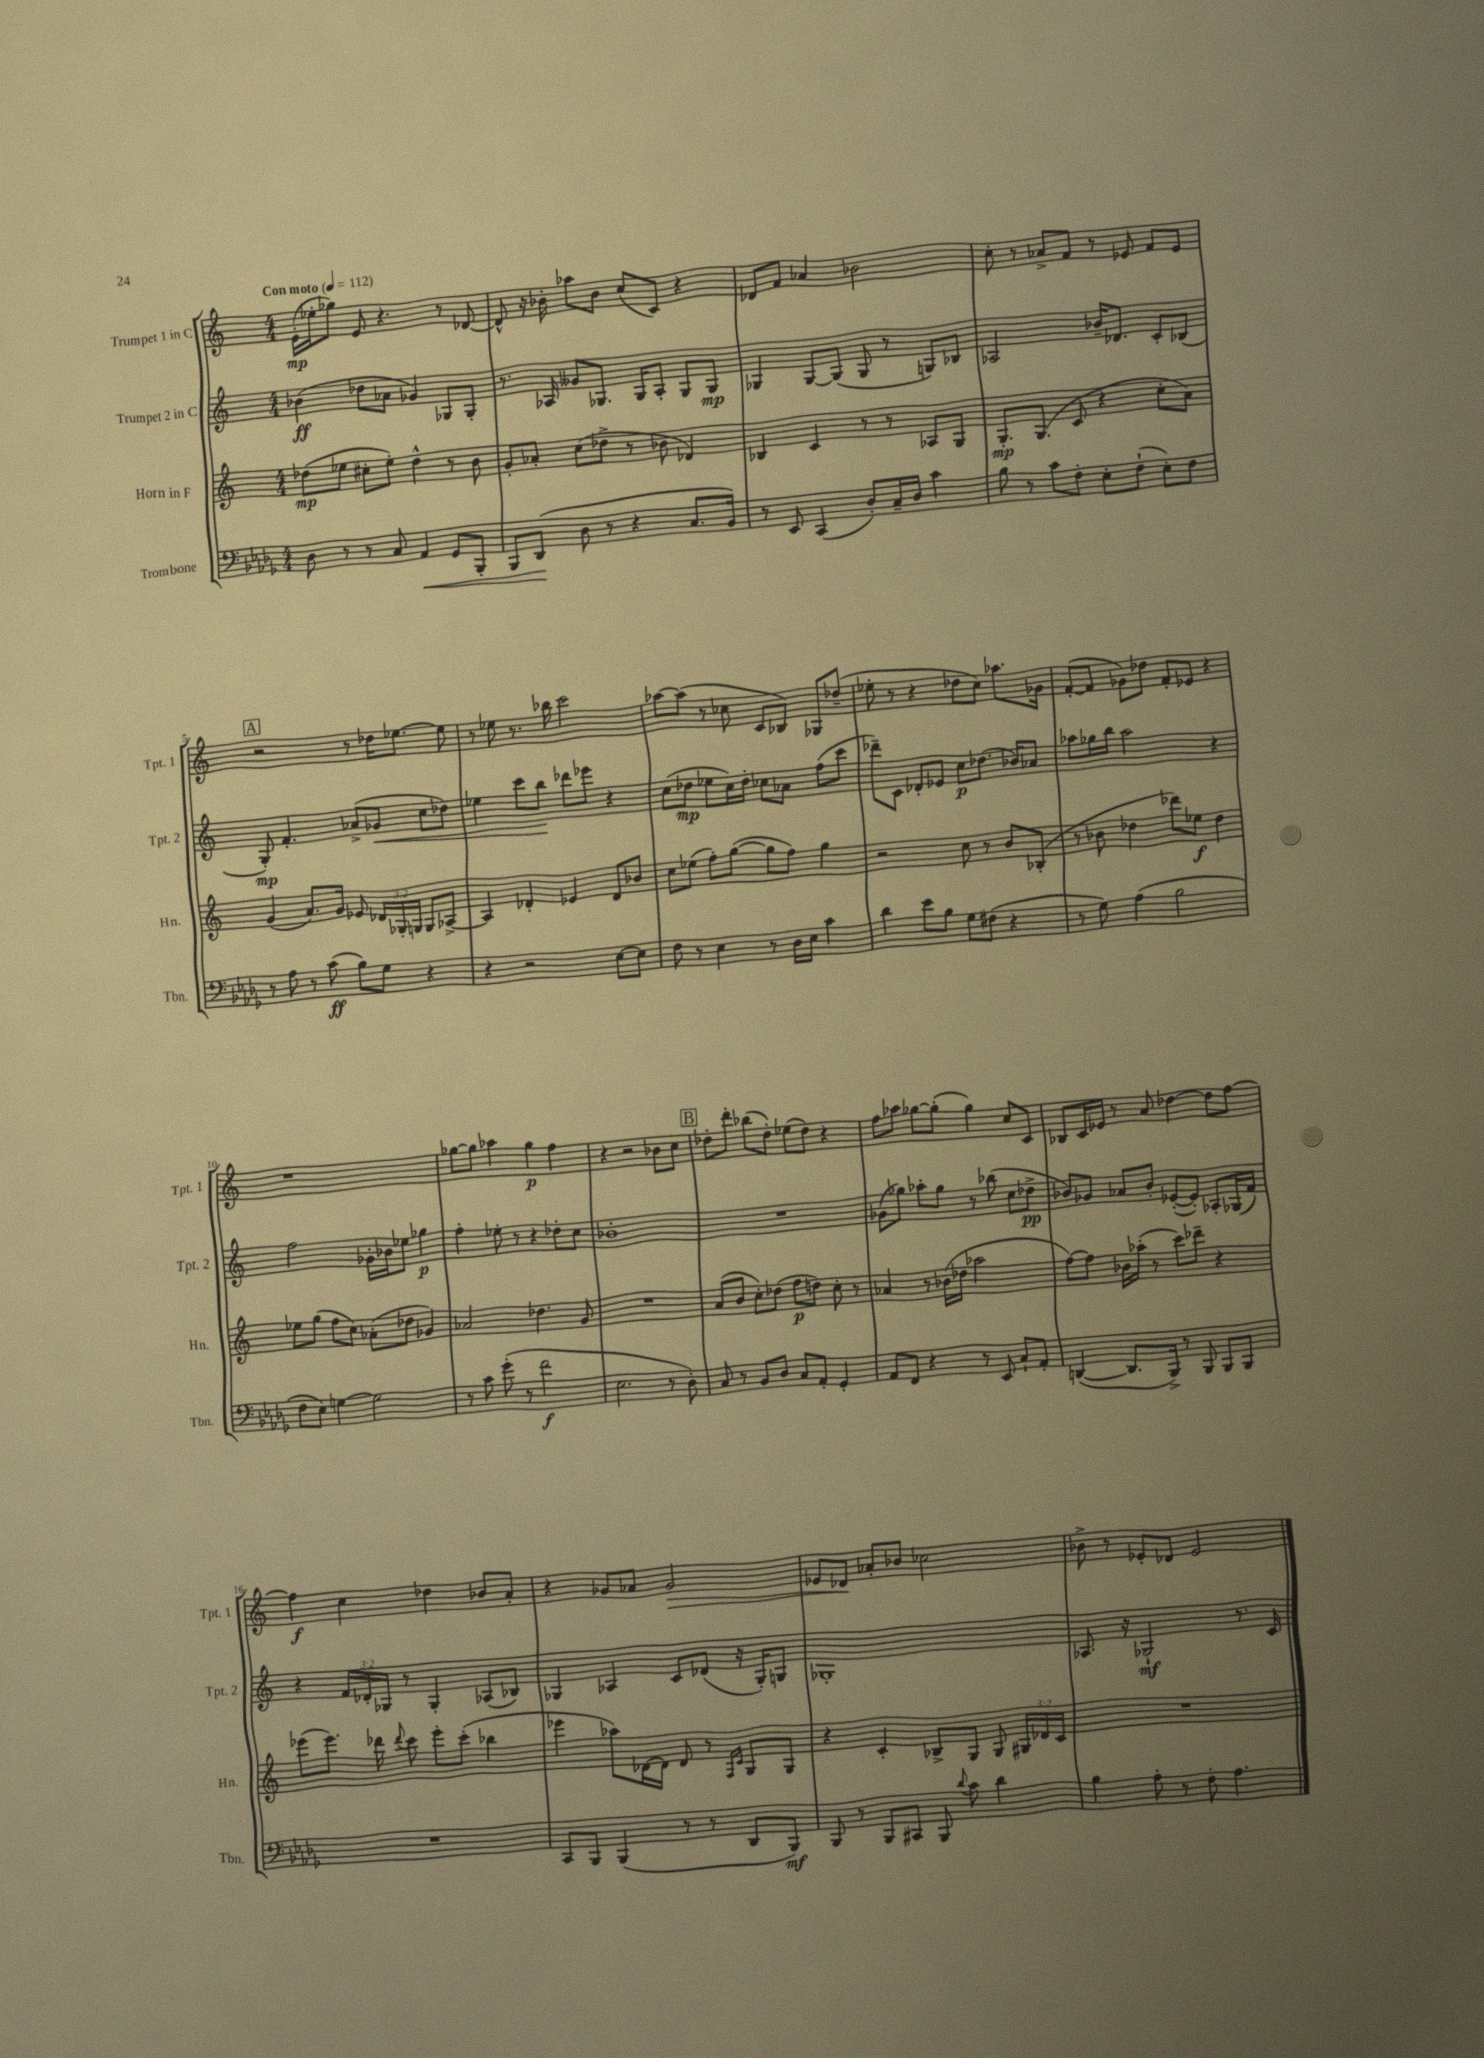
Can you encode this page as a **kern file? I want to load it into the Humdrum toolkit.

**kern	**dynam	**kern	**dynam	**kern	**dynam	**kern	**dynam
*part4	*part4	*part3	*part3	*part2	*part2	*part1	*part1
*staff4	*staff4	*staff3	*staff3	*staff2	*staff2	*staff1	*staff1
*I"Trombone	*	*I"Horn in F	*	*I"Trumpet 2 in C	*	*I"Trumpet 1 in C	*
*I'Tbn.	*	*I'Hn.	*	*I'Tpt. 2	*	*I'Tpt. 1	*
*clefF4	*	*clefG2	*	*clefG2	*	*clefG2	*
*k[b-e-a-d-g-]	*	*k[]	*	*k[]	*	*k[]	*
*M4/4	*	*M4/4	*	*M4/4	*	*M4/4	*
*MM112	*	*MM112	*	*MM112	*	*MM112	*
=1	=1	=1	=1	=1	=1	=1	=1
!	!	!	!	!	!	!LO:TX:a:B:t=Con moto	!
8D-\	.	(8dd-X\L	mp	(4b-X\	ff	(16e'\LL	mp
.	.	.	.	.	.	16ee-X'\J	.
8r	.	8ee-X\J	.	.	.	8gg-X\J)	.
8r	.	8cc#X'\L	.	8dd-X\L	.	8e/	.
8C/	.	8ee-'\J)	.	8a-X\J	.	4.r	.
!	!LO:HP:b	!	!	!	!	!	!
4AA-/	<	4dd-^^\	.	4g-X/)	.	.	.
8GG-/L	.	8r	.	8G-X/L	.	8r	.
8BBB-'/J	.	8b\	.	8G-'/J	.	[8d-X/	.
=2	=2	=2	=2	=2	=2	=2	=2
8BBB-/L	.	8g'/L	.	8.r	.	8d-^^/]	.
(8DD-/J	.	8a-X'/J	.	.	.	16r	.
.	.	.	.	16A-X/	.	16b-X'\	.
8D-\	[	(8cc\L	.	8g--X/L	.	8aa-X\L	.
8r	.	8dd-X^\J	.	8.G-X/J	.	8b-\J	.
4r	.	8r	.	.	.	(8cc/L	.
.	.	.	.	16G-/KL	.	.	.
.	.	8b-X\	.	8A-'/J	.	8c/J)	.
8.C/L	.	4d-X/)	.	8G-/L	.	4r	.
.	.	.	.	8G-/J	mp	.	.
16BB-/Jk)	.	.	.	.	.	.	.
=3	=3	=3	=3	=3	=3	=3	=3
8r	.	4B-X/	.	4G-X/	.	8d-X/L	.
8EE-/	.	.	.	.	.	8f/J	.
(4CC/	.	4c/	.	[8G-/L	.	4a-X/	.
.	.	.	.	(8G-/J]	.	.	.
8D-'/L)	.	8r	.	8G-/	.	2b-X\	.
16C~/L	.	8r	.	8r	.	.	.
16D-/JJ	.	.	.	.	.	.	.
4c\	.	8A-X/L	.	8Gn/L)	.	.	.
.	.	8G/J	.	8B-X/J	.	.	.
=4	=4	=4	=4	=4	=4	=4	=4
8B-\	.	8.G'/L	mp	2A-X/	.	8cc'\	.
8r	.	.	.	.	.	8r	.
.	.	(8.G/J	.	.	.	.	.
8c\L	.	.	.	.	.	8a-X^/L	.
8F'\J	.	8c/	.	.	.	8f/J	.
8E-'\L	.	4r	.	16b-X~/KL	.	8r	.
.	.	.	.	8.d-X/J	.	.	.
(8F`\J	.	.	.	.	.	8e-X/	.
8E-'\L)	.	8cc'\L	.	8c'/L	.	8f/L	.
8F\J	.	8a\J)	.	(8B-X/J	.	8e-/J	.
!!LO:LB:g=z
!!LO:REH:place=s1:t=A
=5	=5	=5	=5	=5	=5	=5	=5
8r	.	(4g/	.	8G'/)	mp	2r	.
8A-\	.	.	.	4.f'/	.	.	.
8r	.	8.a/L)	.	.	.	.	.
(8c\	ff	.	.	.	.	.	.
.	.	16g/Jk	.	.	.	.	.
8B-\L)	.	8e-X/	.	(8a-X^/L	.	8r	.
!	!	!	!	!	!LO:HP:b	!	!
8G-\J	.	24d-X/LL	.	8g-X/J	<	16dd-X\KL	.
.	.	24G-X'/	.	.	.	.	.
.	.	.	.	.	.	[8.ee-X\J	.
.	.	24Gn/JJ	.	.	.	.	.
4r	.	8G/L	.	8cc\L	.	.	.
.	.	[8A-X^/J	.	8dd-X\J)	.	8ee-\]	.
=6	=6	=6	=6	=6	=6	=6	=6
4r	.	4A-/]	.	4ee-X\	.	8r	.
.	.	.	.	.	.	8ee-X\	.
2r	.	4d-X'/	.	8ccc\L	.	8.r	.
.	.	.	.	8bb\J	.	.	.
.	.	.	.	.	.	16bb-X\	.
.	.	4e-X/	.	8ddd-X\L	[	2ccc\	.
.	.	.	.	8eee-X\J	.	.	.
[8E-\L	.	8d-/L	.	4r	.	.	.
8E-\J]	.	8b-X/J	.	.	.	.	.
=7	=7	=7	=7	=7	=7	=7	=7
8F\	.	8cc\L	.	(8cc\L	.	[8aa-X\L	.
8r	.	(8ee-X\J	.	8dd-X\J	mp	(8aa-\J]	.
4E-\	.	8ff'\L)	.	8ee-X\L	.	8r	.
.	.	([8gg\J	.	16cc\L)	.	8cc-X\	.
.	.	.	.	16dd-'\JJ	.	.	.
8r	.	8gg\L]	.	8cc-X\L	.	8c/L	.
16D-\LL	.	8ff\J)	.	8a-X\J	.	8B-X/J)	.
16E-\JJ	.	.	.	.	.	.	.
4c\	.	4gg\	.	(8ff\L	.	8G-X/L	.
.	.	.	.	8ccc\J	.	(8dd-X~/J	.
=8	=8	=8	=8	=8	=8	=8	=8
4d-\	.	2r	.	8ddd-X~\L)	.	8ee-X'\	.
.	.	.	.	8c\J	.	8r	.
8e-\L	.	.	.	8d-X'/L	.	4r	.
8B-\J	.	.	.	8e-X/J	.	.	.
8G-\L	.	8cc\	.	8cc\L	p	8dd-X\L	.
(8F#X\J	.	8r	.	(8.dd-X\J	.	8cc\J)	.
4r	.	8b/L	.	.	.	8.aa-X\L	.
.	.	.	.	16b-X/KL)	.	.	.
.	.	(8B-X'/J	.	8a-X/J	.	.	.
.	.	.	.	.	.	16g-X\Jk	.
=9	=9	=9	=9	=9	=9	=9	=9
8r	.	8r	.	8aa-X\L	.	([8f'/L	.
8G-\)	.	8b-X\	.	16gg-X\L	.	8f/J]	.
.	.	.	.	16bb\JJ	.	.	.
(4A-\	.	4dd-X\	.	2aa-\	.	8g-X\L)	.
.	.	.	.	.	.	8dd-X\J	.
2B-\	.	8ddd-X\L)	.	.	.	8f'/L	.
.	.	8ee-X\J	f	.	.	8e-X/J	.
.	.	4dd-\	.	4r	.	4r	.
!!LO:LB:g=z
=10	=10	=10	=10	=10	=10	=10	=10
8F\L	.	8ee-X\L	.	2ff\	.	1r	.
8E-\J)	.	(8gg\J	.	.	.	.	.
[4Gn\	.	8ff\L	.	.	.	.	.
.	.	8cc\J)	.	.	.	.	.
2G\]	.	(8a-X'\L	.	16g-X'\LL	.	.	.
.	.	.	.	16b-X\J	.	.	.
.	.	8dd-X\J	.	8ee-X\J	.	.	.
.	.	4g-X/)	.	4gg-X\	p	.	.
=11	=11	=11	=11	=11	=11	=11	=11
8r	.	2a-X/	.	4ff'\	.	[8gg-X\L	.
8c\	.	.	.	.	.	8gg-\J]	.
(8g-'\	.	.	.	8ee-X'\	.	4aa-X\	.
8r	.	.	.	8r	.	.	.
2f\	f	4.dd-X\	.	4r	.	4gg-\	p
.	.	.	.	8dd-X'\L	.	4ff\	.
.	.	8g/	.	8cc\J	.	.	.
=12	=12	=12	=12	=12	=12	=12	=12
2.E-\	.	1r	.	1b-X'	.	4r	.
.	.	.	.	.	.	2r	.
8r	.	.	.	.	.	8b-X\L	.
8D-'\)	.	.	.	.	.	8cc\J	.
!!LO:REH:place=s1:t=B
=13	=13	=13	=13	=13	=13	=13	=13
8C/	.	(8a/L	.	1r	.	8dd-X'\L	.
8r	.	8b/J	.	.	.	8ddd'\J	.
8BB-/L	.	8cc'\L)	.	.	.	(8bb-X\L	.
8D-/J	.	(8dd-X\J	.	.	.	8dd-'\J)	.
8C/L	.	8ff\L	p	.	.	(8ee-X\L	.
8AA-'/J	.	8ddn\J)	.	.	.	8dd-\J)	.
4GG-'/	.	8cc'\	.	.	.	4r	.
.	.	8r	.	.	.	.	.
=14	=14	=14	=14	=14	=14	=14	=14
8AA-/L	.	4a-X/	.	(8g-X\L	.	8ff\L	.
8FF/J	.	.	.	8gg-X\J)	.	8aa-X\J	.
4r	.	8r	.	8aa-X'\L	.	[8gg-X\L	.
.	.	(16b-X\LL	.	8gg-\J	.	(8gg-'\J]	.
.	.	16dd-X\JJ	.	.	.	.	.
8r	.	2aa-X\	.	8r	.	4gg-\)	.
8EE-/	.	.	.	(8bb-X\	.	.	.
8C`/L	.	.	.	8cc\L	.	8cc/L	.
8AA-'/J	.	.	.	8dd-X^\J	pp	8c/J	.
=15	=15	=15	=15	=15	=15	=15	=15
([4DDn/	.	[8ff\L)	.	8b-X/L)	.	8B-X/L	.
.	.	8ff\J]	.	8g-X/J	.	16c/L	.
.	.	.	.	.	.	16e-X/JJ	.
8.DD/L]	.	16b-X\LL	.	8a-X/L	.	8r	.
.	.	(16aa-X'\JJ	.	.	.	.	.
.	.	8r	.	8b-'/J	.	8a/	.
16BBB-^/Jk)	.	.	.	.	.	.	.
8r	.	8ccc\L)	.	([8e-X'/L	.	[4dd-X\	.
8BBB-/	.	8ddd-X~\J	.	8e-'/J])	.	.	.
8BBB-/L	.	4r	.	8A-X'/L	.	8dd-\L]	.
8BBB-/J	.	.	.	(16G-X/L	.	[8ff\J	.
.	.	.	.	16f/JJ)	.	.	.
!!LO:LB:g=z
=16	=16	=16	=16	=16	=16	=16	=16
1r	.	(8eee-X\L	.	4r	.	4ff\]	f
.	.	8.eee-\J)	.	.	.	.	.
.	.	.	.	24f/LL	.	4cc\	.
.	.	.	.	24d-X'/	.	.	.
.	.	16ddd-X\	.	.	.	.	.
.	.	.	.	24G-X/JJ	.	.	.
.	.	8qqddd-/	.	.	.	.	.
.	.	8ccc\	.	8r	.	.	.
.	.	8eee-'\L	.	4G-'/	.	4dd-X\	.
.	.	(8ccc'\J	.	.	.	.	.
.	.	4bb-X\	.	(8A-X/L	.	8b-X/L	.
.	.	.	.	8B-X/J)	.	8a'/J	.
=17	=17	=17	=17	=17	=17	=17	=17
8CC/L	.	4eee-X\	.	4G-X/	.	4r	.
8BBB-/J	.	.	.	.	.	.	.
(4BBB-/	.	8aa-X\L)	.	4A-X/	.	8g-X/L	.
.	.	[16d-X\L	.	.	.	8a-X/J	.
.	.	16d-\JJ]	.	.	.	.	.
!	!	!	!	!	!	!	!LO:HP:b
8r	.	8d-/	.	8c/L	.	2g-/	>
8r	.	8r	.	(8d-X/J	.	.	.
.	.	16qqF/LL	.	.	.	.	.
.	.	16qqc/JJ	.	.	.	.	.
8DD-/L	.	8G/L	.	16r	.	.	.
.	.	.	.	16G-'/KL)	.	.	.
8BBB-/J)	mf	8G/J	.	8Gn/J	.	.	.
=18	=18	=18	=18	=18	=18	=18	=18
8BBB-/	.	4r	.	1G-X'	.	8e-X/L	.
8r	.	.	.	.	.	8d-X/J	.
8BBB-/L	.	4c'/	.	.	.	8a-X'/L	]
8CC#X/J	.	.	.	.	.	8b-X/J	.
8BBB-/	.	8B-X^/L	.	.	.	2cc-X\	.
8qqd-/	.	.	.	.	.	.	.
8c\	.	8G/J	.	.	.	.	.
4d-\	.	8G/	.	.	.	.	.
.	.	24G#X/LL	.	.	.	.	.
.	.	24d-X/	.	.	.	.	.
.	.	24c/JJ	.	.	.	.	.
=19	=19	=19	=19	=19	=19	=19	=19
4B-\	.	1r	.	8.A-X/	.	8b-X^\	.
.	.	.	.	.	.	8r	.
.	.	.	.	16r	.	.	.
8A-'\	.	.	.	2G-X`/	mf	8e-X'/L	.
8r	.	.	.	.	.	8d-X/J	.
8F'\	.	.	.	.	.	2e-/	.
4.A-\	.	.	.	.	.	.	.
.	.	.	.	8.r	.	.	.
.	.	.	.	16c/	.	.	.
==	==	==	==	==	==	==	==
*-	*-	*-	*-	*-	*-	*-	*-
